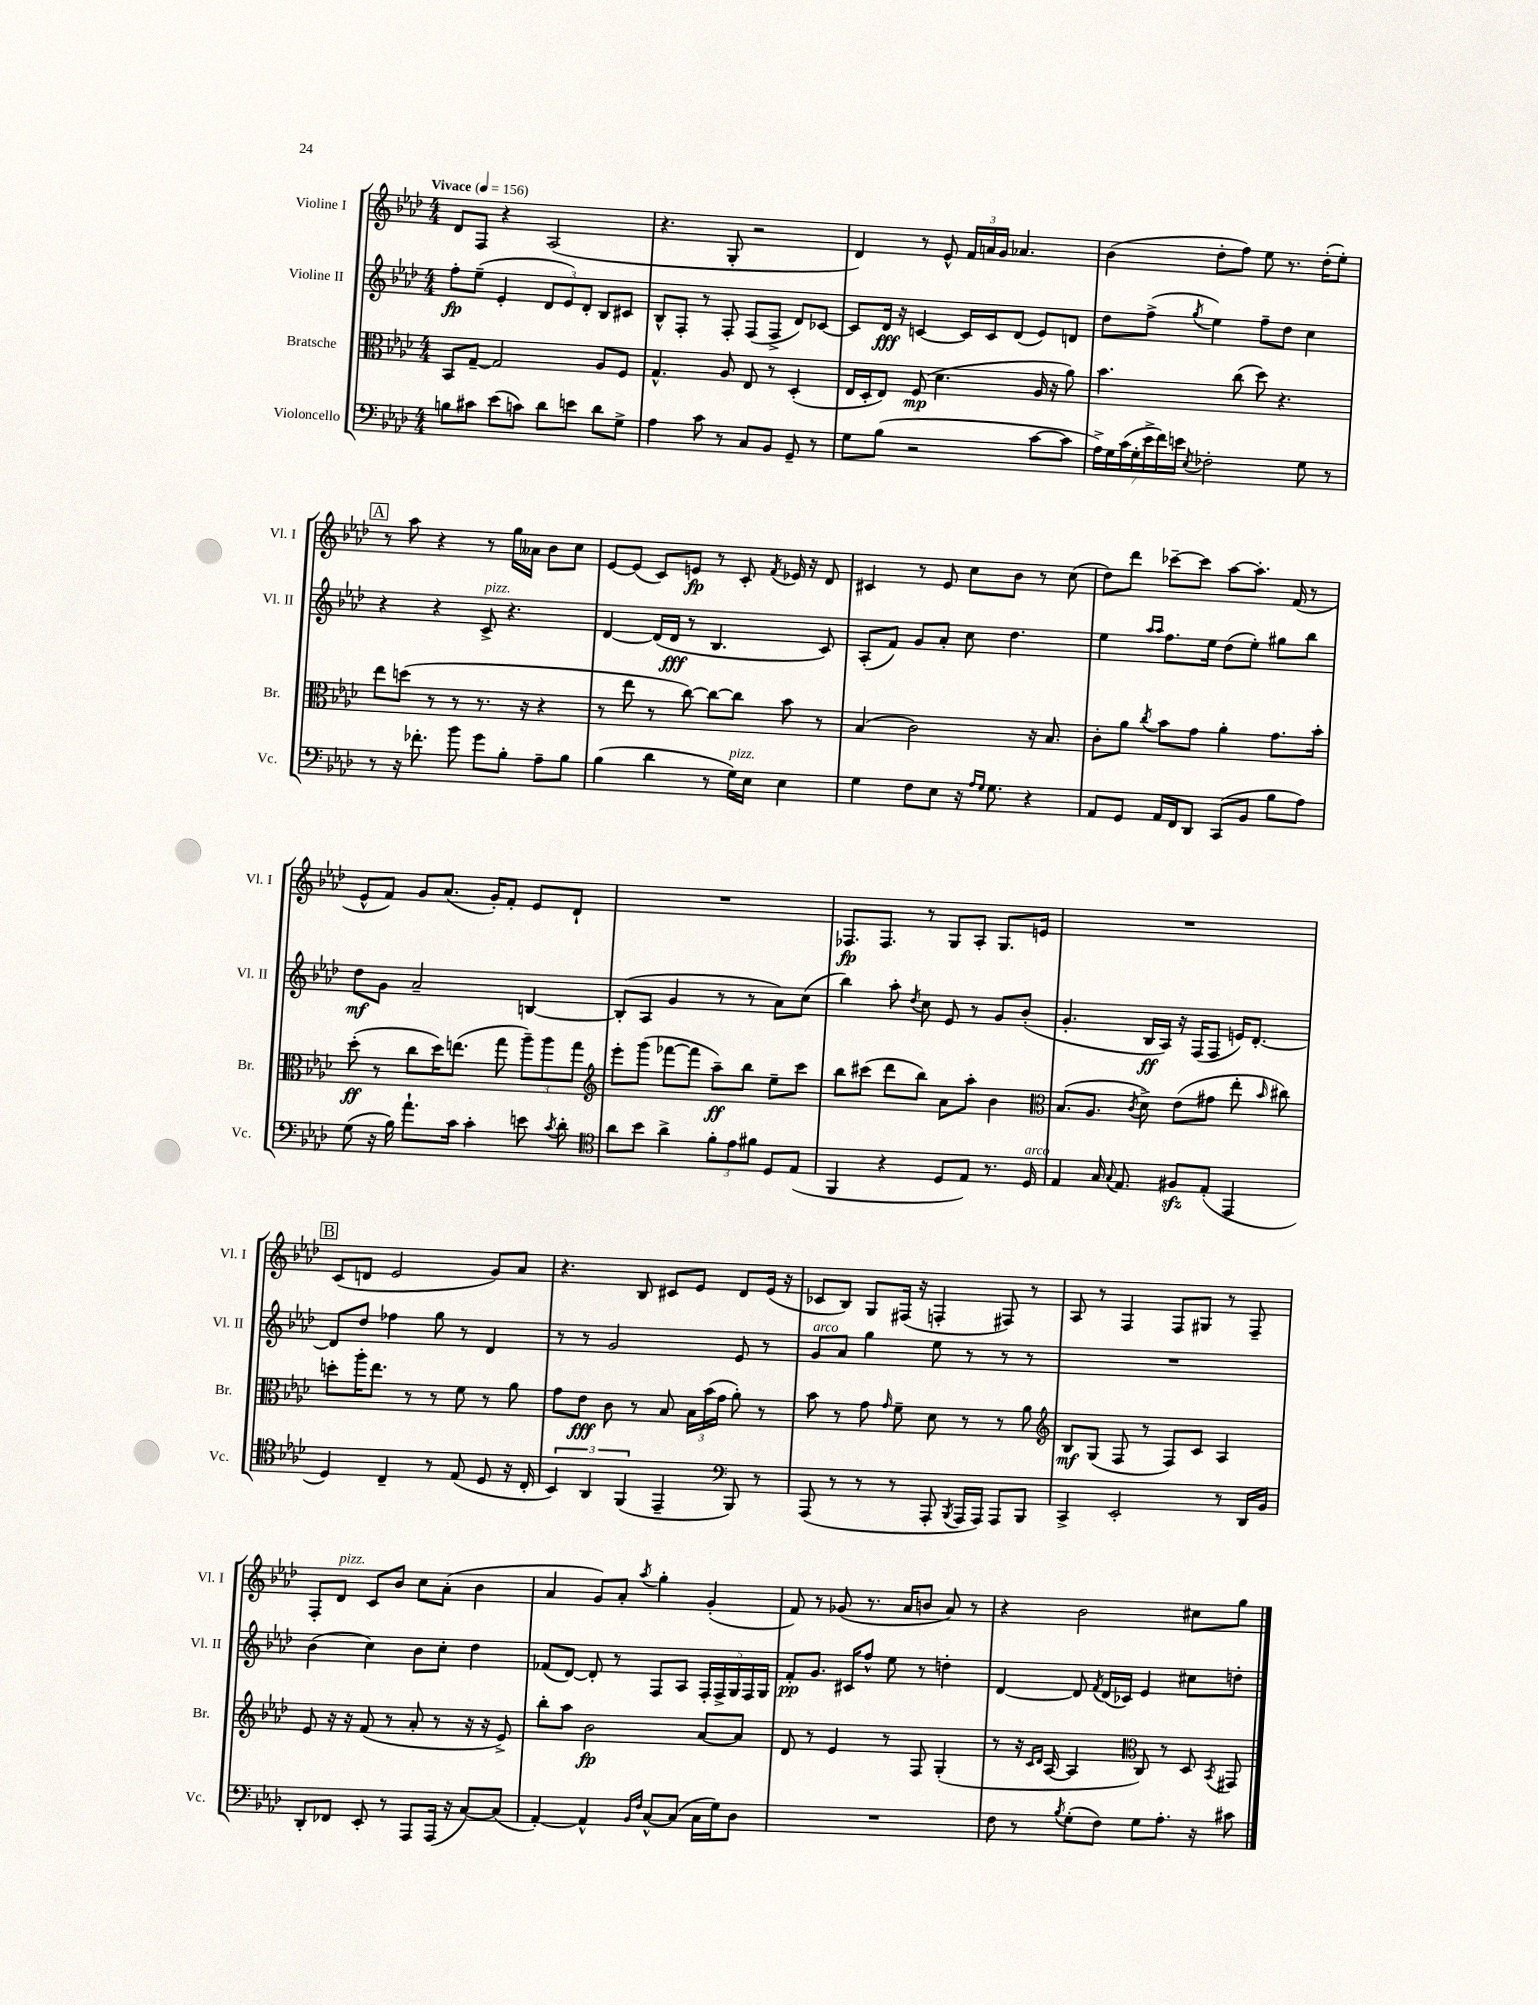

**kern	**kern	**kern	**kern
*staff4	*staff3	*staff2	*staff1
*clefF4	*clefC3	*clefG2	*clefG2
*k[b-e-a-d-]	*k[b-e-a-d-]	*k[b-e-a-d-]	*k[b-e-a-d-]
*M4/4	*M4/4	*M4/4	*M4/4
*MM156	*MM156	*MM156	*MM156
8B\L	8BB-/L	8ff'\L	8d-/L
8c#\J	[8G~/J	(8ee-~\J	8F/J
(8e-\L	2G/]	4e-'/	4r
8c\J)	.	.	.
8d-\L	.	12d-/L	(2A-/
.	.	12e-/)	.
8e\J	.	.	.
.	.	12d-'/J	.
8d-\L	8A-/L	8B-/L	.
8G^\J	8F/J	8c#/J	.
=	=	=	=
4A-\	4.G^^/	8B-^^/L	4.r
.	.	8F'/J	.
8c\	.	8r	.
8r	8A-/	8F'/	8G'/
8C/L	8E-/	(8F/L	2r
8BB-/J	8r	8F^/J	.
8GG~/	(4D-'/	8d-/L)	.
8r	.	[8c-/J	.
=	=	=	=
8G\L	16E-/LL	8c-/]L	4d-/)
.	16D-'/J	.	.
(8B-\J	8E-/J)	16d-/Jk	.
.	.	16r	.
2r	(8F/	[4c/	8r
.	4.d-\	.	8e-^^/
.	.	16c/]LL	24f/LL
.	.	.	24a/
.	.	16c/J	.
.	.	.	24g/JJ
.	.	(8d-/J	4.a-/
[8c\L	16A-/	8e-/L)	.
.	16r	.	.
8c\]J	8a-\)	8d/J	.
=	=	=	=
28A-^\LL)	4.b-\	8dd-\L	(4b-\
28G\	.	.	.
(28c\	.	.	.
28G'\	.	.	.
.	.	(8ff^\J	.
28e-^\	.	.	.
28f\)	.	.	.
28e\JJ	.	.	.
8qE-/	.	8qgg/	.
2F-'\	.	4ee-\)	8dd-'\L
.	(8cc\	.	8ff\J)
.	8dd-\)	8ff~\L	8ee-\
.	4.r	8dd-\J	8.r
8G\	.	4cc\	.
.	.	.	(16dd-'\LK
8r	.	.	8ee-'\J)
=	=	=	=
8r	8ee-\L	4r	8r
16r	(8dd\J	.	8aa-\
8.f-'\	.	.	.
.	8r	4r	4r
8b-\	8r	.	.
8g\L	8.r	8c^/	8r
8B-'\J	.	4.r	16gg\LL
.	16r	.	16a--\JJ
8A-~\L	4r	.	8b-\L
8B-\J	.	.	8cc\J
=	=	=	=
(4B-\	8r	[4d-/	[8e-/L
.	8ee-\	.	(8e-/]J
4d-\	8r	(16d-/]LL	8c/L)
.	.	16d-/JJ	.
.	[8cc\)	8r	8e/J
8r	8cc\_L	4.B-/	8r
16G\LL)	8cc\]J	.	8c'/
16E-\JJ	.	.	.
.	.	.	8qf/
4E-\	8b-\	.	16e-/
.	.	.	16r
.	8r	8c/)	8d-/
=	=	=	=
4G\	(4B-/	(8A-'/L	4c#/
.	.	8f/J)	.
8F\L	2c\)	8g/L	8r
8E-\J	.	8a-'/J	8e-/
16r	.	8cc\	8cc\L
16qqA-/LL	.	.	.
16qqG/JJ	.	.	.
8.G\	.	.	.
.	.	4.dd-\	8b-\J
4r	16r	.	8r
.	8.B-/	.	.
.	.	.	(8cc\
=	=	=	=
8AA-/L	8c'\L	4ee-\	8dd-\L)
8GG/J	8a-\J	.	8ddd-\J
.	.	16qqaa-/LL	.
.	8qcc/	16qqaa-/JJ	.
16AA-/LL	8b-\L	8.ff\L	[8ccc-~\L
16FF/J	.	.	.
8DD-/J	8g\J	.	8ccc-\]J
.	.	16ee-\Jk	.
(8CC/L	4a-'\	(8dd-\L	[8aa-\L
8BB-/J	.	8ee-'\J)	8.aa-'\]J
8B-\L	8.g\L	8gg#\L	.
.	.	.	(16f/
8A-\J)	.	8bb-\J	8r
.	16b-'\Jk	.	.
=	=	=	=
(8G\	(8dd-'\	8dd-\L	8e-^^/L
16r	8r	8g\J	8f/J)
16B-\)	.	.	.
8.a-`\L	8cc\L	2a-~/	8g/L
.	16dd-\K)	.	(8.a-/J
16c\Jk	(8.ee\J	.	.
4c'\	.	.	.
.	.	.	16g'/LK)
.	8gg\	.	8f'/J
8e\	12aa-~\L)	[4B/	8e-/L
.	12aa-\	.	.
8qc/	.	.	.
8d-'\	.	.	8d-`/J
.	12gg\J	.	.
=	=	=	=
*clefC4	*clefG2	*	*
8a-\L	8eee-'\L	(8B'/]L	1r
8b-\J	(8ggg\J	8A-/J	.
4a-^\	[8fff-\L	4g/	.
.	8fff-\]J	.	.
12f'\L	8aa-~\L)	8r	.
12e-\	.	.	.
.	8bb-\J	8r	.
12f#\J	.	.	.
8D-/L	8ee-~\L	8a-\L)	.
(8E-/J	8ccc\J	(8cc\J	.
=	=	=	=
4FF/	8bb-\L	4bb-\)	8.F-/L
.	(8ccc#\J	.	.
.	.	.	8.F-/J
4r	8ddd-\L	8aa-'\	.
.	.	8qdd-/	.
.	8bb-\J)	8cc\	8r
8D-/L	8a-\L	8e-/	8G/L
8E-/J)	8aa-'\J	8r	8A-'/J
8.r	4b-\	8g/L	8.G/L
.	.	(8b-'/J	.
16D-/	.	.	16e/Jk
=	=	=	=
*	*clefC3	*	*
4E-/	(8.B-/L	4.g'/	1r
.	8.A-/J	.	.
16G/	.	.	.
8qqG/	.	.	.
8.E-/	.	.	.
.	8qc/	.	.
.	8d-^\)	16B-/LL	.
.	.	16A-/JJ)	.
8F#/L	(8e-\L	16r	.
.	.	(16F/LK	.
(8E-'/J	8g#\J	8F/J	.
4EE-/	8ee-'\	16e/LK)	.
.	.	[8.d-'/J	.
.	16qqb-/	.	.
.	8cc#\)	.	.
=	=	=	=
4D-/)	8dd'\L	8d-/]L	(8c/L
.	16aa-'\K	8dd-/J	8d/J
.	8.ee-\J	.	.
4C~/	.	4ff-\	2e-/
.	8r	.	.
8r	8r	8gg\	.
(8E-/	8f\	8r	.
8D-/	8r	4d-/	8g/L)
16r	8a-\	.	8a-/J
16C'/	.	.	.
=	=	=	=
6BB-/)	8g\L	8r	4.r
.	8e-\J	8r	.
6AA-/	.	.	.
.	8c\	2g/	.
(6FF/	.	.	.
.	8r	.	8B-/
4EE-~/	8B-/	.	8c#/L
.	24B-\LL	.	8e-/J
.	(24b-\	.	.
.	24g\JJ	.	.
*clefF4	*	*	*
8BBB-/)	8a-'\)	8e-/	8d-/L
8r	8r	8r	(16e-/Jk
.	.	.	16r
=	=	=	=
(8AAA-/	8b-\	8g/L	8c-/L
8r	8r	8a-/J	8B-/J)
8r	8g\	4gg\	8G/L
.	16qqg/	.	.
8r	8f~\	.	(16F#/Jk
.	.	.	16r
8AAA-'/	8d-\	8ee-\	4F'/
8qBBB-/	.	.	.
16AAA-/LL	8r	8r	.
16AAA-/JJ)	.	.	.
8AAA-/L	8r	8r	8F#/)
8BBB-/J	8a-\	8r	8r
=	=	=	=
*	*clefG2	*	*
4CC^/	8B-/L	1r	8A-/
.	(8G/J	.	8r
2EE-'/	8F/	.	4F/
.	8r	.	.
.	8F/L)	.	8F/L
.	8c/J	.	8G#/J
8r	4A-/	.	8r
16DD-/LL	.	.	8F~/
16BB-/JJ	.	.	.
=	=	=	=
8DD-'/L	8e-/	(4b-\	8F'/L
8FF-/J	16r	.	8d-/J
.	16r	.	.
8EE-'/	(8f/	4cc\)	8c/L
8r	8r	.	8b-/J
8AAA-/L	8a-'/	8b-\L	8cc\L
(16AAA-/Jk	8r	8cc'\J	(8a-'\J
16r	.	.	.
[8C/L)	16r	4dd-\	4b-\
.	16r	.	.
(8C/]J	8e-^/)	.	.
=	=	=	=
[4AA-'/)	8bb-'\L	(8f-/L	4a-/
.	8aa-\J	[8d-/J)	.
4AA-^^/]	2b-\	8d-'/]	8g/L)
.	.	8r	8a-'/J
16qqBB-/LL	.	.	.
16qqF/JJ	.	.	8qaa-/
[8C^^/L	.	8F/L	4gg'\
(8C/]J	.	8A-/J	.
16C\LL	[8a-/L	20F'/LL	(4g'/
.	.	20F^/	.
16G\J)	.	.	.
.	.	20G/	.
8D-\J	8a-/]J	.	.
.	.	20F/	.
.	.	20G/JJ	.
=	=	=	=
1r	8d-/	8f'/L	8f/)
.	8r	8.g/J	8r
.	4e-/	.	(8g-/
.	.	16c#/LK	.
.	.	8ff^^/J	8.r
.	8r	8ee-\	.
.	.	.	16a-/LK
.	8F/	8r	8b/J
.	(4G'/	4dd'\	8a-/)
.	.	.	8r
=	=	=	=
8F\	8r	[4d-/	4r
8r	16r	.	.
.	16qqc/LL	.	.
.	16qqd-/JJ	.	.
.	[16A-/	.	.
8qB-/	.	.	.
(8G'\L	4A-/]	8d-/]	2b-\
.	.	8qf/	.
8F\J)	.	(16d-/LL	.
.	.	16c-/JJ)	.
*	*clefC3	*	*
8G\L	8C/)	4e-/	.
8.A-'\J	8r	.	.
.	8D-/	8cc#\L	8cc#\L
16r	.	.	.
.	8qBB-/	.	.
8c#\	8GG#/	8dd'\J	8gg\J
==	==	==	==
*-	*-	*-	*-
